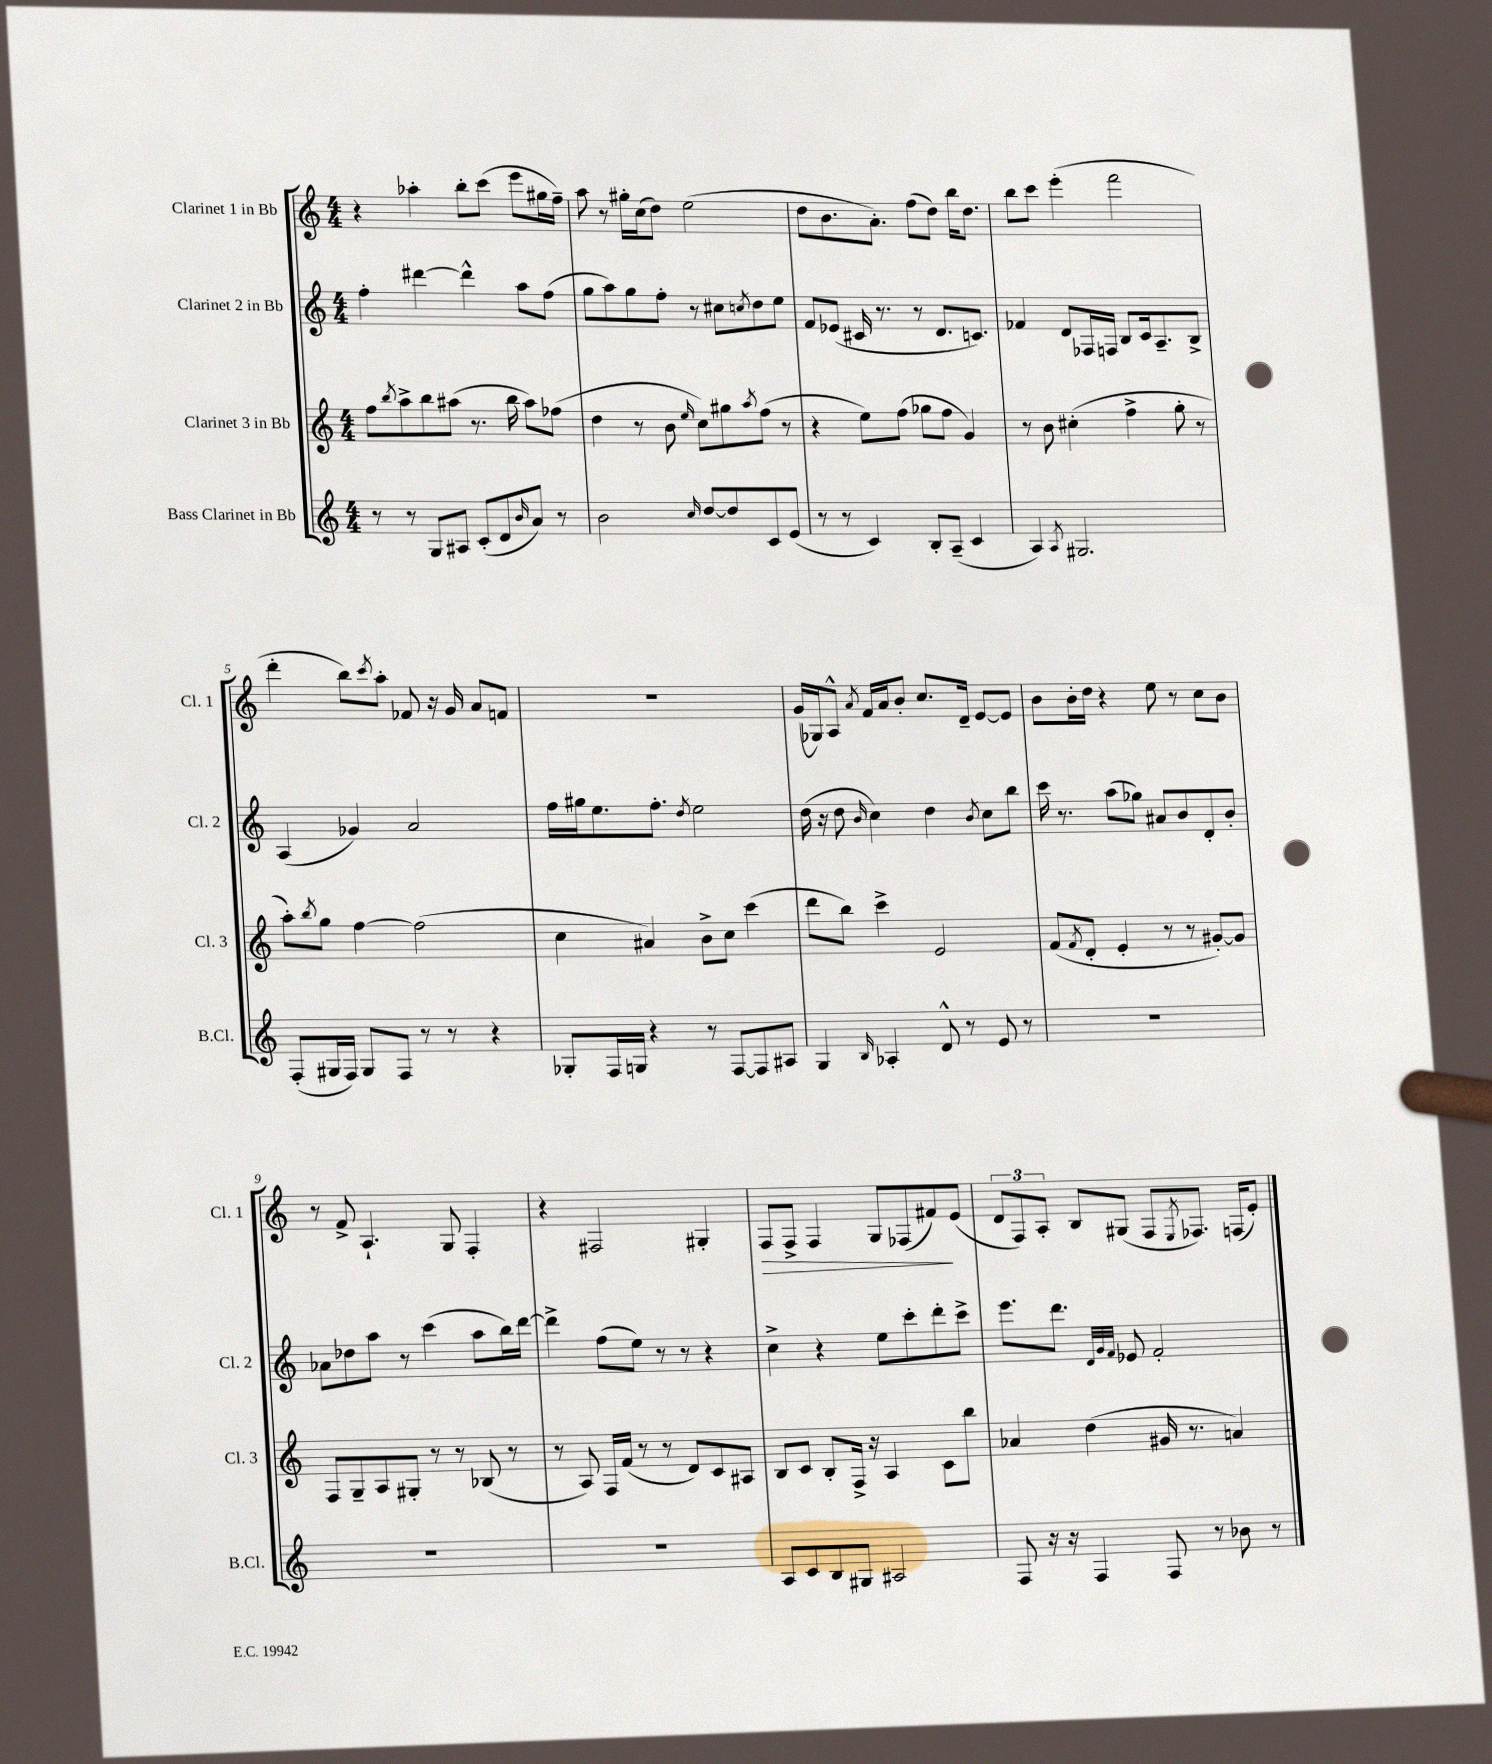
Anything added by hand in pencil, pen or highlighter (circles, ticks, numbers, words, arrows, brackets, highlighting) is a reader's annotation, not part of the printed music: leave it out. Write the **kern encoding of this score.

**kern	**kern	**kern	**kern	**dynam
*part4	*part3	*part2	*part1	*part1
*staff4	*staff3	*staff2	*staff1	*staff1
*I"Bass Clarinet in Bb	*I"Clarinet 3 in Bb	*I"Clarinet 2 in Bb	*I"Clarinet 1 in Bb	*
*I'B.Cl.	*I'Cl. 3	*I'Cl. 2	*I'Cl. 1	*
*clefG2	*clefG2	*clefG2	*clefG2	*
*k[]	*k[]	*k[]	*k[]	*
*M4/4	*M4/4	*M4/4	*M4/4	*
=1	=1	=1	=1	=1
8r	8ff\L	4ff'\	4r	.
.	8qbb/	.	.	.
8r	8aa^\	.	.	.
8G/L	8bb\	[4ddd#X\	4aa-X'\	.
8A#X/J	(8aa#X\J	.	.	.
(8c'/L	8.r	4ddd#^^\]	8bb'\L	.
8d/	.	.	(8ccc\J	.
.	16bb\	.	.	.
16qqb/	.	.	.	.
8a/J)	8aa#\L)	8aa\L	8eee\L	.
8r	(8ff-X\J	(8ff\J	16gg#X\L	.
.	.	.	16ff~\JJ)	.
=2	=2	=2	=2	=2
2b\	4dd\	8gg\L	8aa\	.
.	.	8aa\)	8r	.
.	8r	8gg\	16gg#X'\LL	.
.	.	.	(16cc\J	.
.	8b\	8ff'\J	8dd\J)	.
16qqcc/	16qqee/	.	.	.
[8dd/L	8cc\L)	8r	(2ee\	.
8dd/]	8gg#X\	8cc#X\L	.	.
.	8qaa/	8qccn/	.	.
8c/	(8ff\J	8dd\	.	.
(8e/J	8r	8ee\J	.	.
=3	=3	=3	=3	=3
8r	4r	8f/L	8dd\L	.
8r	.	(8e-X/J	8.b\	.
4c/)	8ee\L)	16c#X/	.	.
.	.	8.r	8.a'\J)	.
.	(8ff\J	.	.	.
8B'/L	8gg-X\L	8r	(8ff\L	.
(8A~/J	8ff\J	8.d/L	8dd\J)	.
4c/	4g/)	.	16bb\KL	.
.	.	8.cn/J)	8.dd\J	.
=4	=4	=4	=4	=4
4A/)	8r	4f-X/	8bb\L	.
.	8b\	.	8ccc\J	.
8qA/	.	.	.	.
2.G#X/	(4cc#X'\	8d/L	(4eee'\	.
.	.	16F-X/L	.	.
.	.	16Fn/JJ	.	.
.	4ff^\	8B/L	2fff\	.
.	.	16c/k	.	.
.	.	8.A~/	.	.
.	8gg'\	.	.	.
.	8r	8B^/J	.	.
!!LO:LB:g=z
=5	=5	=5	=5	=5
(8F'/L	8aa'\L)	(4A/	4ddd'\	.
.	8qbb/	.	.	.
16G#X/L	8gg\J	.	.	.
16F/JJ)	.	.	.	.
8G#/L	[4ff\	4g-X/)	8bb\L)	.
.	.	.	8qccc/	.
8F/J	.	.	8aa'\J	.
8r	(2ff\]	2a/	8f-X/	.
8r	.	.	16r	.
.	.	.	16g/	.
4r	.	.	8a/L	.
.	.	.	8fn/J	.
=6	=6	=6	=6	=6
8G-X'/L	4cc\	16ff\LL	1r	.
.	.	16gg#X\J	.	.
16F/L	.	8.ee\	.	.
16Gn/JJ	.	.	.	.
4r	4a#X/)	.	.	.
.	.	8.ff'\J	.	.
.	.	8qdd/	.	.
8r	8b^\L	2ee\	.	.
[8F/L	8cc\J	.	.	.
8F/]	(4ccc\	.	.	.
8A#X/J	.	.	.	.
=7	=7	=7	=7	=7
4G/	8ddd\L	(16dd\	(16g/LL	.
.	.	16r	16G-X/J)	.
.	8bb\J)	8dd\	8A^^/J	.
16qqB/	.	16qqb/	8qa/	.
4A-X'/	4ccc^\	4cc\)	16f/LL	.
.	.	.	16a/J	.
.	.	.	8b'/J	.
8d^^/	2e/	4dd\	8.cc/L	.
8r	.	.	.	.
.	.	.	16d~/Jk	.
.	.	8qb/	.	.
8e/	.	8cc\L	[8e/L	.
8r	.	8bb\J	8e/J]	.
=8	=8	=8	=8	=8
1r	(8f/L	16ccc\	8b\L	.
.	.	8.r	.	.
.	8qf/	.	.	.
.	8d'/J	.	16b'\L	.
.	.	.	16dd\JJ	.
.	4e'/	(8aa\L	4r	.
.	.	8gg-X\J)	.	.
.	8r	8a#X/L	8ee\	.
.	8r	8b/	8r	.
.	[8g#X'/L)	8d'/	8cc\L	.
.	8g#/J]	8b'/J	8b\J	.
!!LO:LB:g=z
=9	=9	=9	=9	=9
1r	8F/L	8a-X\L	8r	.
.	8G~/	8dd-X\	8f^/	.
.	8A/	8aa\J	4.A`/	.
.	8G#X'/J	8r	.	.
.	8r	(4ccc\	.	.
.	8r	.	8G/	.
.	(8B-X/	8aa\L	4F'/	.
.	8r	16bb\L)	.	.
.	.	[16ddd\JJ	.	.
=10	=10	=10	=10	=10
1r	8r	4ddd^\]	4r	.
.	8A/)	.	.	.
.	16F/LL	(8ff\L	2F#X/	.
.	(16f/JJ	.	.	.
.	8r	8ee\J)	.	.
.	8r	8r	.	.
.	8d/L)	8r	.	.
.	8c/	4r	4G#X'/	.
.	8A#X/J	.	.	.
=11	=11	=11	=11	=11
!	!	!	!	!LO:HP:b
8A/L	8B/L	4cc^\	8F/L	>
8c/	8c/J	.	8F^/J	.
8B/	8B'/L	4r	4F/	.
8G#X/J	16F^/Jk	.	.	.
.	16r	.	.	.
2A#X/	4A/	8ee\L	8G/L	.
.	.	8ccc'\	(8F-X/	.
.	8c\L	8ddd'\	8f#X/)	.
.	8bb\J	8ccc^\J	(8e/J	]
=12	=12	=12	=12	=12
8F/	4a-X/	8.eee\L	12d/L	.
.	.	.	12F/)	.
16r	.	.	.	.
.	.	.	12A'/J	.
16r	.	8.ddd\J	.	.
4F/	(4dd\	.	8B/L	.
.	.	32qqd/LLL	.	.
.	.	32qqg/	.	.
.	.	32qqf/JJJ	.	.
.	.	8e-X/	(8G#X/J	.
8F/	16g#X/	2f'/	8F/L	.
.	8.r	.	.	.
.	.	.	8qE/	.
8r	.	.	8.F-X/J)	.
8b-X\	4an/)	.	.	.
.	.	.	(16Fn/KL	.
8r	.	.	8e'/J)	.
==	==	==	==	==
*-	*-	*-	*-	*-
